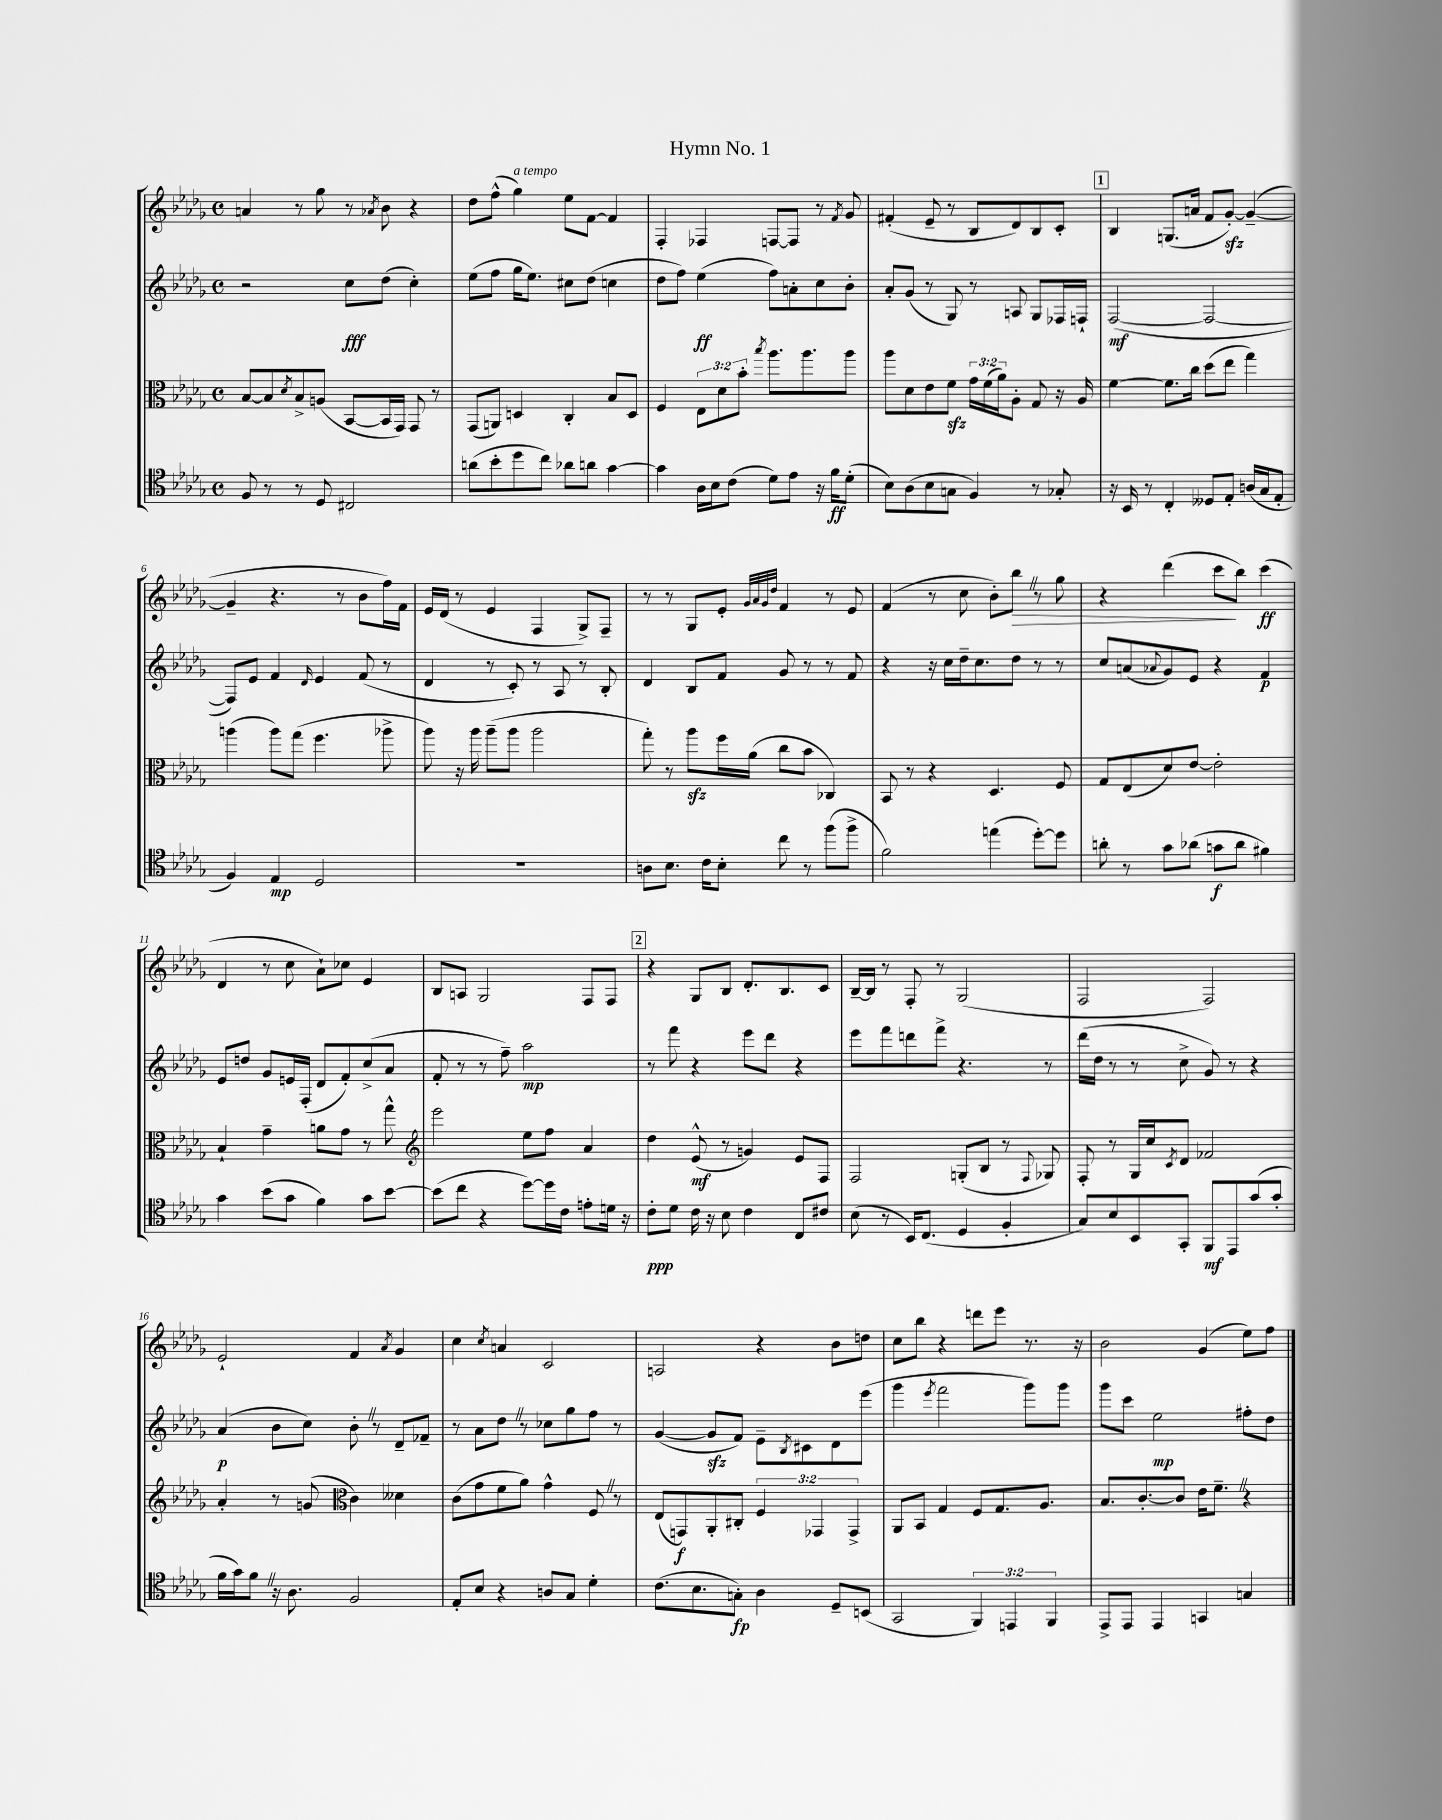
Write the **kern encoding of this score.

**kern	**dynam	**kern	**dynam	**kern	**dynam	**kern	**dynam
*part4	*part4	*part3	*part3	*part2	*part2	*part1	*part1
*staff4	*staff4	*staff3	*staff3	*staff2	*staff2	*staff1	*staff1
*clefC4	*	*clefC3	*	*clefG2	*	*clefG2	*
*k[b-e-a-d-g-]	*	*k[b-e-a-d-g-]	*	*k[b-e-a-d-g-]	*	*k[b-e-a-d-g-]	*
*M4/4	*	*M4/4	*	*M4/4	*	*M4/4	*
*met(c)	*	*met(c)	*	*met(c)	*	*met(c)	*
=1	=1	=1	=1	=1	=1	=1	=1
8F/	.	[8B-/L	.	2r	.	4an/	.
8r	.	8B-/]	.	.	.	.	.
.	.	8qd-/	.	.	.	.	.
8r	.	8B-^/	.	.	.	8r	.
8D-/	.	(8An/J	.	.	.	8gg-\	.
2C#X/	.	[8BB-/L	.	8cc\L	fff	8r	.
.	.	.	.	.	.	8qa-X/	.
.	.	16BB-/L]	.	(8dd-\J	.	8b-\	.
.	.	16GG-/JJ)	.	.	.	.	.
.	.	8GG-/	.	4cc'\)	.	4r	.
.	.	8r	.	.	.	.	.
=2	=2	=2	=2	=2	=2	=2	=2
(8an\L	.	(8GG-/L	.	(8ee-\L	.	8dd-\L	.
8b-'\	.	8AAn/J)	.	8ff\J	.	(8ff^^\J	.
!	!	!	!	!	!	!LO:TX:a:i:t=a tempo	!
8dd-\	.	4Dn/	.	16gg-\KL	.	4gg-\)	.
.	.	.	.	8.ee-\J)	.	.	.
8cc\J)	.	.	.	.	.	.	.
8a-X\L	.	4C'/	.	8cc#X\L	.	8ee-\L	.
8an\J	.	.	.	(8dd-\J	.	[8f\J	.
[4g-\	.	8B-/L	.	4ccn\	.	4f/]	.
.	.	8D/J	.	.	.	.	.
=3	=3	=3	=3	=3	=3	=3	=3
4g-\]	.	4F/	.	8dd-\L	.	4F'/	.
.	.	.	.	8ff\J)	.	.	.
16A-\LL	.	12E-\L	.	(4ee-\	ff	4F-X/	.
16B-\J	.	.	.	.	.	.	.
.	.	12d-\	.	.	.	.	.
(8c\J	.	.	.	.	.	.	.
.	.	12b-'\J	.	.	.	.	.
.	.	8qbb-/	.	.	.	.	.
8d-\L)	.	8.aa-\L	.	8ff\L)	.	[8Fn/L	.
8e-\J	.	.	.	8an'\	.	8F/J]	.
.	.	8.aa-\	.	.	.	.	.
16r	.	.	.	8cc\	.	8r	.
16f\KL	ff	.	.	.	.	.	.
.	.	.	.	.	.	8qf/	.
(8d-'\J	.	8aa-\J	.	8b-'\J	.	8g-/	.
=4	=4	=4	=4	=4	=4	=4	=4
8B-\L)	.	8aa-\L	.	8a-'/L	.	(4f#X'/	.
(8A-\	.	8d-\	.	(8g-/J	.	.	.
8B-\	.	8e-\	.	8r	.	8e-~/	.
8Gn\J	.	8fzz\J	.	8G-/)	.	8r	.
4F/)	.	24g-\LL	.	8r	.	8B-/L	.
.	.	(24f\	.	.	.	.	.
.	.	24a-\J)	.	.	.	.	.
.	.	8A-'\J	.	8An/	.	8d-/)	.
8r	.	8G-/	.	8G-/L	.	8B-/	.
8G-X'/	.	16r	.	16F-X/L	.	8c'/J	.
.	.	16A-/	.	16Fn`/JJ	.	.	.
!!LO:REH:place=s1:t=1
=5	=5	=5	=5	=5	=5	=5	=5
16r	.	[4f\	.	([2F/	mf	4B-/	.
16BB-/	.	.	.	.	.	.	.
8r	.	.	.	.	.	.	.
4C'/	.	8.f\L]	.	.	.	(8.Gn/L	.
.	.	16cc\Jk	.	.	.	16an/Jk	.
8D--X/L	.	(8dd-\L	.	2F/_	.	8f/L	.
8E-'/J	.	8ee-\J	.	.	.	[8g-zz'/J)	.
(16An/LL	.	4gg-\)	.	.	.	(4g-~/_	.
16G-/J	.	.	.	.	.	.	.
8E-'/J	.	.	.	.	.	.	.
!!LO:LB:g=z
=6	=6	=6	=6	=6	=6	=6	=6
4F/)	.	(4aan\	.	8F/L])	.	4g-~/]	.
.	.	.	.	8e-/J	.	.	.
4E-/	mp	8aa\L)	.	4f/	.	4.r	.
.	.	(8gg-\J	.	.	.	.	.
.	.	.	.	16qqd-/	.	.	.
2D-/	.	4.ff\	.	4e-/	.	.	.
.	.	.	.	.	.	8r	.
.	.	.	.	(8f/	.	8b-\L	.
.	.	8aa-X^\	.	8r	.	16ff\L)	.
.	.	.	.	.	.	16f\JJ	.
=7	=7	=7	=7	=7	=7	=7	=7
1r	.	8aa-\)	.	4d-/	.	16e-/LL	.
.	.	.	.	.	.	(16d-/JJ	.
.	.	16r	.	.	.	8r	.
.	.	16aa-\	.	.	.	.	.
.	.	(8aa-~\L	.	8r	.	4e-/	.
.	.	8aa-\J	.	8c'/)	.	.	.
.	.	2aa-\	.	8r	.	4F/	.
.	.	.	.	8A-/	.	.	.
.	.	.	.	8r	.	8G-^/L)	.
.	.	.	.	8B-'/	.	8F~/J	.
=8	=8	=8	=8	=8	=8	=8	=8
8An\L	.	8gg-'\)	.	4d-/	.	8r	.
8.B-\J	.	8r	.	.	.	8r	.
.	.	8aa-zz\L	.	8B-/L	.	8G-/L	.
16c\KL	.	.	.	.	.	.	.
8B-'\J	.	16ff\L	.	8f/J	.	8e-'/J	.
.	.	(16a-\JJ	.	.	.	.	.
.	.	.	.	.	.	32qqg-/LLL	.
.	.	.	.	.	.	32qqa-/	.
.	.	.	.	.	.	32qqg-/	.
.	.	.	.	.	.	32qqdd-/JJJ	.
8cc\	.	8cc\L	.	8g-/	.	4f/	.
8r	.	8b-\J	.	8r	.	.	.
(8ff\L	.	4C-X/)	.	8r	.	8r	.
8ff^\J	.	.	.	8f/	.	8e-/	.
=9	=9	=9	=9	=9	=9	=9	=9
2f\)	.	8BB-/	.	4r	.	(4f/	.
.	.	8r	.	.	.	.	.
.	.	4r	.	16r	.	8r	.
.	.	.	.	16cc\LL	.	.	.
.	.	.	.	16dd-~\J	.	8cc\	.
.	.	.	.	8.cc\	.	.	.
(4een\	.	4.D-/	.	.	.	8b-'\L)	.
!	!	!	!	!	!	!	!LO:HP:b
.	.	.	.	8dd-\J	.	8bb-Z\J	>
[8dd-'\L)	.	.	.	8r	.	8r	.
8dd-\J]	.	8F/	.	8r	.	8gg-\	.
=10	=10	=10	=10	=10	=10	=10	=10
8an'\	.	8G-/L	.	8cc/L	.	4r	.
8r	.	(8E-/	.	(8an/	.	.	.
.	.	.	.	8qqa-X/	.	.	.
8g-\L	.	8d-/)	.	8g-/)	.	(4ddd-\	.
(8a-X\J	.	[8e-/J	.	8e-/J	.	.	.
8gn\L	f	2e-'\]	.	4r	.	8ccc\L	.
8a-\J	.	.	.	.	.	8bb-\J)	]
4f#X\)	.	.	.	4f/	p	(4ccc\	ff
!!LO:LB:g=z
=11	=11	=11	=11	=11	=11	=11	=11
4g-\	.	4B-`/	.	8e-/L	.	4d-/	.
.	.	.	.	8ddn/J	.	.	.
(8b-\L	.	4g-~\	.	8g-/L	.	8r	.
8g-\J	.	.	.	16en/L	.	8cc\	.
.	.	.	.	(16F'/JJ	.	.	.
4f\)	.	8an\L	.	8d-/L	.	8a-`\L)	.
.	.	8g-\J	.	8f'/)	.	8cc-X\J	.
8g-\L	.	8r	.	(8cc^/	.	4e-/	.
[8b-\J	.	8gg-^^\	.	8a-/J	.	.	.
=12	=12	=12	=12	=12	=12	=12	=12
*	*	*clefG2	*	*	*	*	*
(8b-\L]	.	2eee-\	.	8f'/	.	8B-/L	.
8cc\J	.	.	.	8r	.	8An/J	.
4r	.	.	.	8r	.	2G-/	.
.	.	.	.	8ff~\)	.	.	.
[8dd-\L)	.	8ee-\L	.	2aa-\	mp	.	.
16dd-\L]	.	8ff\J	.	.	.	.	.
16c\JJ	.	.	.	.	.	.	.
8en'\L	.	4a-/	.	.	.	8F/L	.
16dn\Jk	.	.	.	.	.	8F/J	.
16r	.	.	.	.	.	.	.
!!LO:REH:place=s1:t=2
=13	=13	=13	=13	=13	=13	=13	=13
8c'\L	ppp	4dd-\	.	8r	.	4r	.
8d-\J	.	.	.	8fff\	.	.	.
16c\	.	(8e-^^/	mf	4r	.	8G-/L	.
16r	.	.	.	.	.	.	.
8B-\	.	8r	.	.	.	8B-/J	.
4c\	.	4gn/)	.	8eee-\L	.	8.d-'/L	.
.	.	.	.	8ddd-\J	.	.	.
.	.	.	.	.	.	8.B-/	.
8C/L	.	8e-/L	.	4r	.	.	.
8c#X/J	.	8F/J	.	.	.	8c/J	.
=14	=14	=14	=14	=14	=14	=14	=14
(8B-\	.	2F/	.	8eee-\L	.	[16B-~/LL	.
.	.	.	.	.	.	16B-/JJ]	.
8r	.	.	.	8fff\	.	8r	.
16BB-/KL)	.	.	.	8dddn\	.	8F'/	.
(8.C/J	.	.	.	.	.	.	.
.	.	.	.	8fff^\J	.	8r	.
4D-/	.	(8Gn'/L	.	4.r	.	(2G-/	.
.	.	8B-/J	.	.	.	.	.
4F'/	.	8r	.	.	.	.	.
.	.	8qqF/	.	.	.	.	.
.	.	8G-X/)	.	8r	.	.	.
=15	=15	=15	=15	=15	=15	=15	=15
8G-/L)	.	8F'/	.	(16ddd-\LL	.	2F/	.
.	.	.	.	16dd-\JJ	.	.	.
8B-/	.	8r	.	8r	.	.	.
8BB-/	.	16G-/LL	.	8r	.	.	.
.	.	16cc/J	.	.	.	.	.
.	.	8qc/	.	.	.	.	.
8GG-'/J	.	8d-/J	.	8cc^\	.	.	.
8FF/L	mf	2f-X/	.	8g-/)	.	2F/)	.
8EE-/	.	.	.	8r	.	.	.
(8g-/	.	.	.	4r	.	.	.
8g-'/J	.	.	.	.	.	.	.
!!LO:LB:g=z
=16	=16	=16	=16	=16	=16	=16	=16
16f\LL	.	4a-'/	.	(4a-/	p	2e-`/	.
16g-\J)	.	.	.	.	.	.	.
8fZ\J	.	.	.	.	.	.	.
16r	.	8r	.	8b-\L	.	.	.
8.A-\	.	.	.	.	.	.	.
.	.	(8gn/	.	8cc\J)	.	.	.
*	*	*clefC3	*	*	*	*	*
2F/	.	4c\)	.	8b-'Z\	.	4f/	.
.	.	.	.	8r	.	.	.
.	.	.	.	.	.	8qa-/	.
.	.	4d--X\	.	8d-~/L	.	4g-/	.
.	.	.	.	8f-X~/J	.	.	.
=17	=17	=17	=17	=17	=17	=17	=17
8E-'/L	.	(8c\L	.	8r	.	4cc\	.
8B-/J	.	8g-\	.	8a-\L	.	.	.
.	.	.	.	.	.	8qcc/	.
4r	.	8f\	.	8dd-Z\J	.	4an/	.
.	.	8a-\J)	.	8r	.	.	.
8An/L	.	4g-^^\	.	8cc-X\L	.	2c/	.
8G-/J	.	.	.	8gg-\	.	.	.
4d-'\	.	8FZ/	.	8ff\J	.	.	.
.	.	8r	.	8r	.	.	.
=18	=18	=18	=18	=18	=18	=18	=18
(8.c\L	.	(8E-/L	.	([4g-/	.	2An/	.
.	.	8GGn/)	f	.	.	.	.
8.B-\	.	.	.	.	.	.	.
.	.	8AA-'/	.	8g-zz/L]	.	.	.
8Gn'\J)	fp	8C#X'/J	.	8f/J)	.	.	.
4A-\	.	6F/	.	8e-~\L	.	4r	.
.	.	.	.	8qB-/	.	.	.
.	.	.	.	8c#X\	.	.	.
.	.	6GG-X/	.	.	.	.	.
8D-~/L	.	.	.	8d-\	.	8b-\L	.
.	.	6GG-^/	.	.	.	.	.
(8BBn/J	.	.	.	(8eee-\J	.	8ddn\J	.
=19	=19	=19	=19	=19	=19	=19	=19
2GG-/	.	8AA-/L	.	4ggg-\	.	8cc\L	.
.	.	8BB-/J	.	.	.	8bb-\J	.
.	.	.	.	8qeee-/	.	.	.
.	.	4G-/	.	2fff\	.	4r	.
6FF/)	.	8F/L	.	.	.	8dddn\L	.
.	.	8.G-/	.	.	.	8eee-\J	.
6EEn/	.	.	.	.	.	.	.
.	.	.	.	8ggg-\L)	.	8.r	.
.	.	8.A-/J	.	.	.	.	.
6FF/	.	.	.	.	.	.	.
.	.	.	.	8ggg-\J	.	.	.
.	.	.	.	.	.	16r	.
=20	=20	=20	=20	=20	=20	=20	=20
8EE-^/L	.	8.B-/L	.	8ggg-\L	.	2b-\	.
8EE-/J	.	.	.	8ccc\J	.	.	.
.	.	[8.c'/	.	.	.	.	.
4EE-/	.	.	.	2ee-\	mp	.	.
.	.	8c/J]	.	.	.	.	.
4GGn/	.	16e-\KL	.	.	.	(4g-/	.
.	.	8.f~Z\J	.	.	.	.	.
4Gn/	.	4r	.	8ff#X'\L	.	8ee-\L)	.
.	.	.	.	8dd-\J	.	8ff\J	.
==	==	==	==	==	==	==	==
*-	*-	*-	*-	*-	*-	*-	*-
